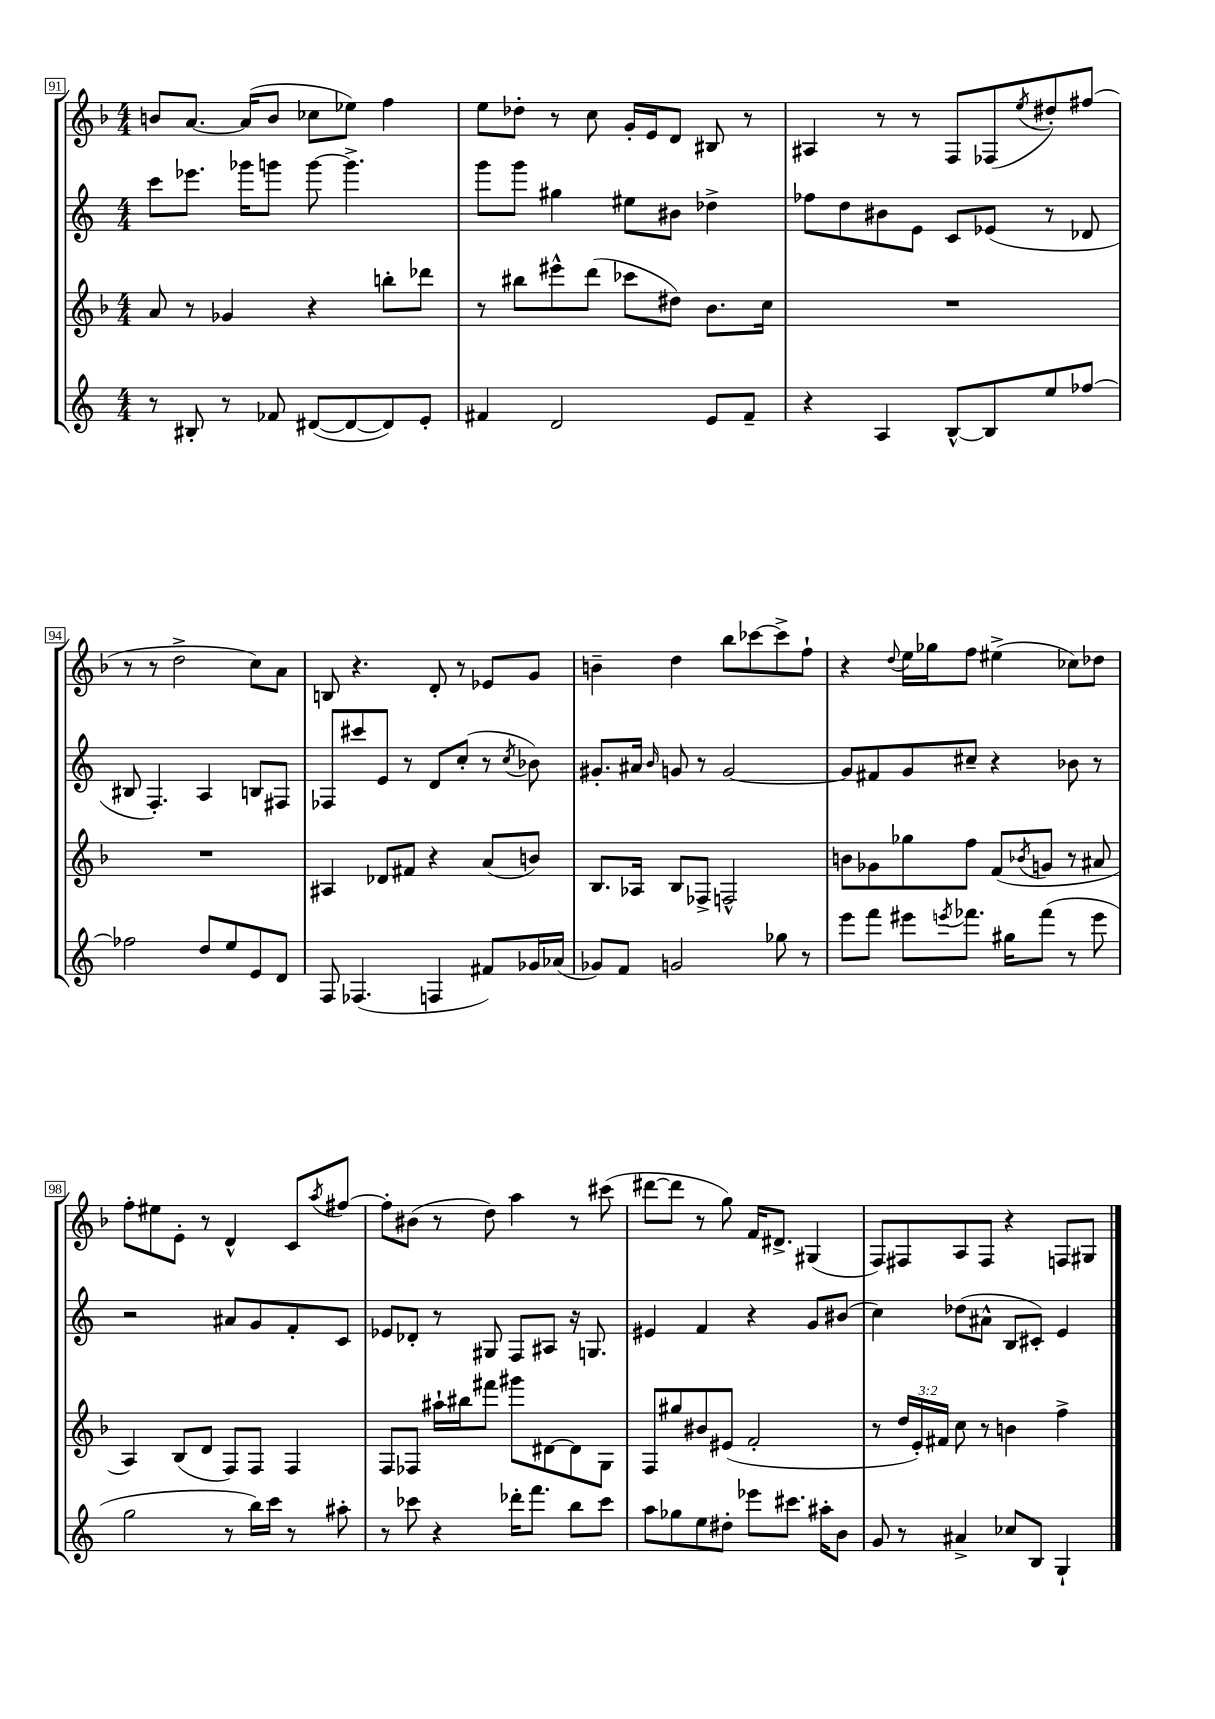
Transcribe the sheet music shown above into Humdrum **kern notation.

**kern	**kern	**kern	**kern
*part4	*part3	*part2	*part1
*staff4	*staff3	*staff2	*staff1
*clefG2	*clefG2	*clefG2	*clefG2
*k[]	*k[b-]	*k[]	*k[b-]
*M4/4	*M4/4	*M4/4	*M4/4
=91	=91	=91	=91
8r	8a/	8ccc\L	8bn/L
8B#X'/	8r	8.eee-X\J	[8.a/J
8r	4g-X/	.	.
.	.	16ggg-X\KL	(16a/KL]
8f-X/	.	8gggn\J	8b/J
([8d#X/L	4r	[8ggg\	8cc-X\L
8d#/_	.	4.ggg^\]	8ee-X\J)
8d#/])	8bbn'\L	.	4ff\
8e'/J	8ddd-X\J	.	.
=92	=92	=92	=92
4f#X/	8r	8ggg\L	8ee\L
.	8bb#X\L	8ggg\J	8dd-X'\J
2d/	8eee#X^^\	4gg#X\	8r
.	(8ddd\J	.	8cc\
.	8ccc-X\L	8ee#X\L	16g'/LL
.	.	.	16e/J
.	8dd#X\J)	8b#X\J	8d/J
8e/L	8.b-\L	4dd-X^\	8B#X/
8f#~/J	.	.	8r
.	16cc\Jk	.	.
=93	=93	=93	=93
4r	1r	8ff-X\L	4A#X/
.	.	8dd\	.
4A/	.	8b#X\	8r
.	.	8e\J	8r
[8B^^/L	.	8c/L	8F/L
8B/]	.	(8e-X/J	(8F-X/
.	.	.	8qee/
8ee/	.	8r	8dd#X'/)
[8ff-X/J	.	8d-X/	(8ff#X/J
!!LO:LB:g=z
=94	=94	=94	=94
2ff-X\]	1r	8B#X/	8r
.	.	4.F'/)	8r
.	.	.	2dd^\
8dd/L	.	4A/	.
8ee/	.	.	.
8e/	.	8Bn/L	8cc\L)
8d/J	.	8F#X/J	8a\J
=95	=95	=95	=95
8F/	4A#X/	8F-X/L	8Bn/
(4.F-X/	.	8ccc#X/	4.r
.	8d-X/L	8e/J	.
.	8f#X/J	8r	.
4Fn/	4r	8d/L	8d'/
.	.	(8cc'/J	8r
8f#X/L)	(8a/L	8r	8e-X/L
.	.	8qcc/	.
16g-X/L	8bn/J)	8b-X\)	8g/J
(16a-X/JJ	.	.	.
=96	=96	=96	=96
8g-X/L)	8.B-/L	8.g#X'/L	4bn~\
8f/J	.	.	.
.	16A-X/Jk	16a#X/Jk	.
.	.	16qqb/	.
2gn/	8B-/L	8gn/	4dd\
.	8F-X^/J	8r	.
.	2Fn^^/	[2g/	8bb-\L
.	.	.	[8ccc-X\
8gg-X\	.	.	8ccc-^\]
8r	.	.	8ff`\J
=97	=97	=97	=97
8eee\L	8bn\L	8g/L]	4r
8fff\J	8g-X\	8f#X/	.
.	.	.	8qqdd/
8eee#X\L	8gg-X\	8g/	16ee\LL
.	.	.	16gg-X\J
8qeeen/	.	.	.
8.fff-X\J	8ff\J	8cc#X~/J	8ff\J
.	(8f/L	4r	(4ee#X^\
16gg#X\KL	.	.	.
.	8qb-X/	.	.
(8fff-\J	8gn/J	.	.
8r	8r	8b-X\	8cc-X\L)
8eee\	8a#X/	8r	8dd-X\J
!!LO:LB:g=z
=98	=98	=98	=98
2gg\	4A/)	2r	8ff'\L
.	.	.	8ee#X\
.	(8B-/L	.	8e'\J
.	8d/J	.	8r
8r	8F/L)	8a#X/L	4d^^/
16bb\LL)	8F/J	8g/	.
16ccc\JJ	.	.	.
8r	4F/	8f'/	8c/L
.	.	.	8qaa/
8aa#X'\	.	8c/J	[8ff#X/J
=99	=99	=99	=99
8r	8F/L	8e-X/L	8ff#'\L]
8ccc-X\	8F-X/J	8d-X'/J	(8b#X\J
4r	16aa#X`\LL	8r	8r
.	16bb#X\J	.	.
.	8fff#X\J	8G#X/	8dd\)
16ddd-X'\KL	8ggg#X\L	8F/L	4aa\
8.fff\J	.	.	.
.	[8d#X\	8A#X/J	.
8bb\L	8d#\]	16r	8r
.	.	8.Gn/	.
8ccc-\J	8G\J	.	(8ccc#X\
=100	=100	=100	=100
8aa\L	8F/L	4e#X/	[8ddd#X\L
8gg-X\	8gg#X/	.	8ddd#\J]
8ee\	8b#X/	4f/	8r
8dd#X'\J	(8e#X/J	.	8gg\)
8eee-X\L	2f'/	4r	16f/KL
.	.	.	8.d#X^/J
8.ccc#X\J	.	.	.
.	.	8g/L	(4G#X/
16aa#X'\KL	.	.	.
8b\J	.	(8b#X/J	.
=101	=101	=101	=101
8g/	8r	4cc\)	8F/L)
8r	24dd/LL	.	8F#X/
.	24e'/)	.	.
.	24f#X/JJ	.	.
4a#X^/	8cc\	(8dd-X\L	8A/
.	8r	8a#X^^\J	8F#/J
8cc-X/L	4bn\	8B/L	4r
8B/J	.	8c#X'/J)	.
4G`/	4ff^\	4e/	8Fn/L
.	.	.	8G#X/J
==	==	==	==
*-	*-	*-	*-
